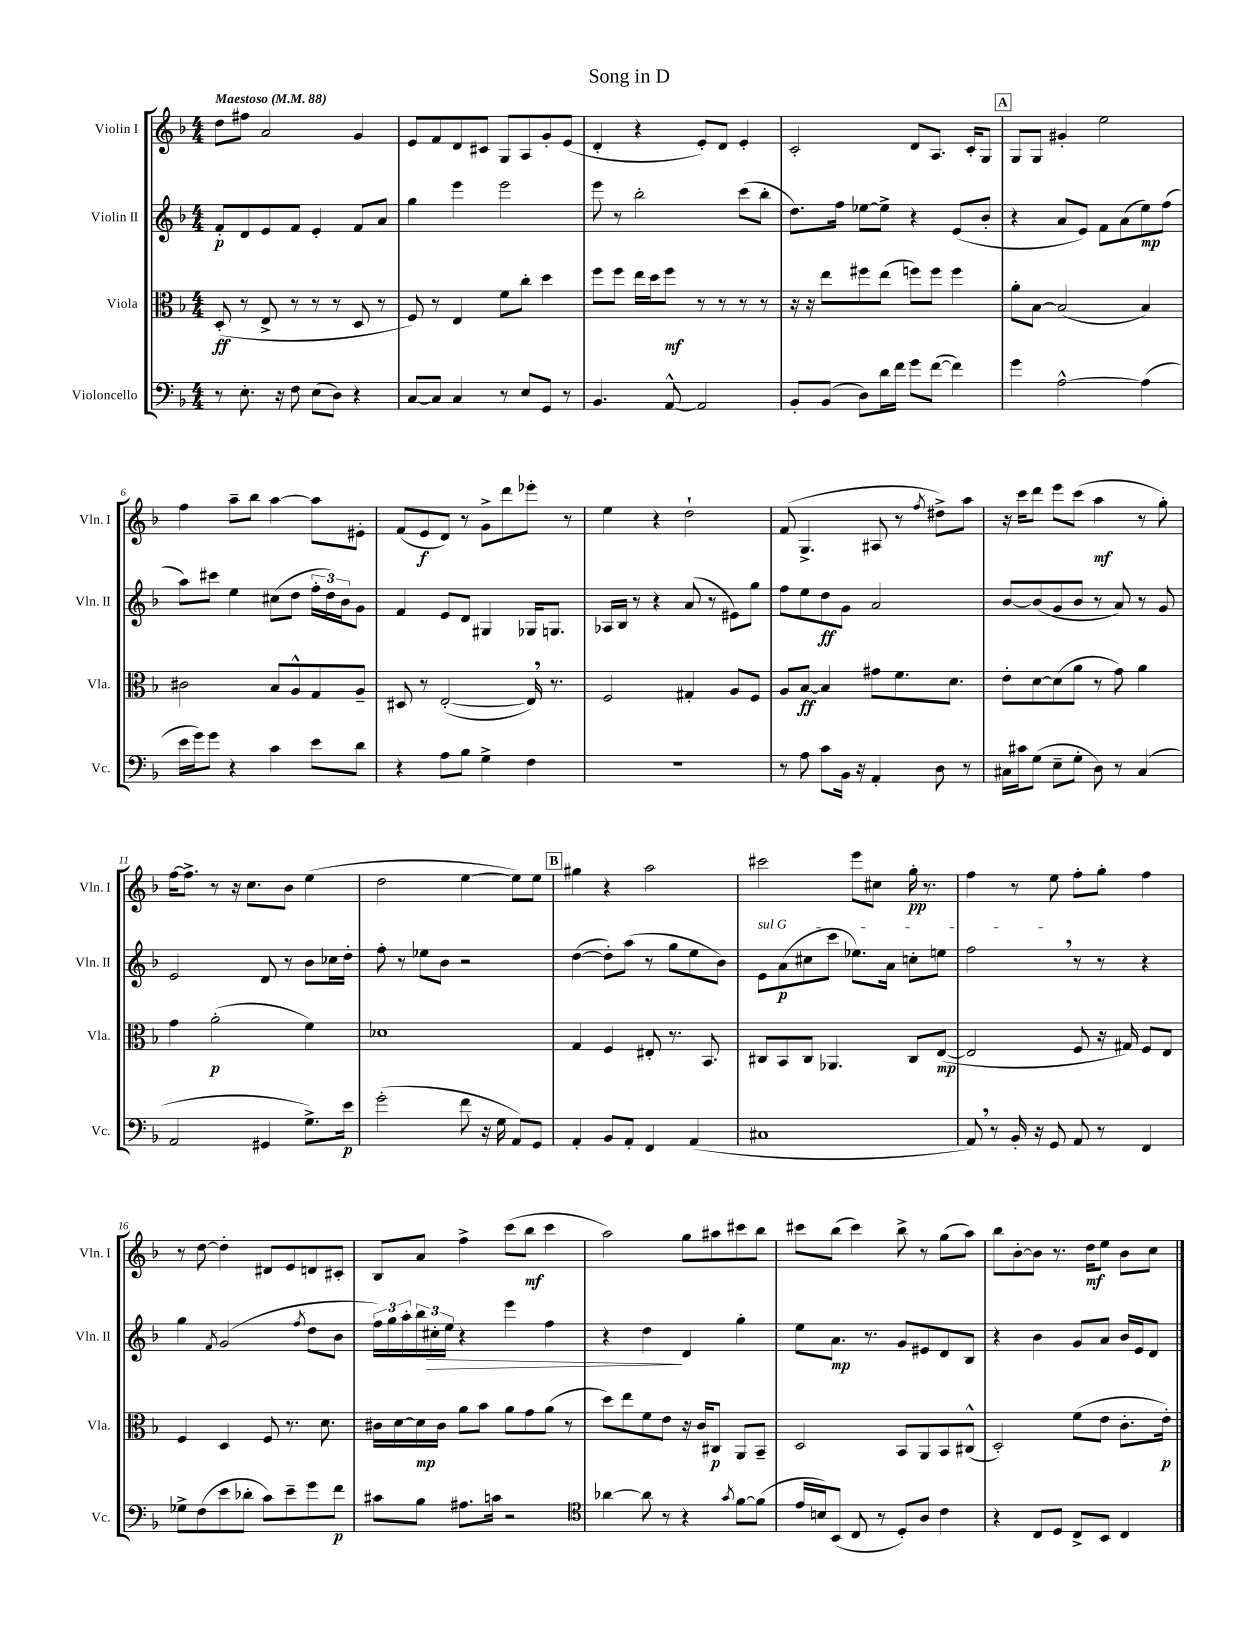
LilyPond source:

\header { title = "Song in D" }
<<
\new StaffGroup <<
\new Staff = "s0" \with { instrumentName = "Violin I" shortInstrumentName = "Vln. I" } {
    \clef treble \key f \major \numericTimeSignature \time 4/4 \tempo "Maestoso" 4 = 88
    d''8 fis''8 a'2 g'4 |
    e'8 f'8 d'8 cis'8 g8 a8 g'8-. e'8( |
    d'4-. r4 e'8-.) d'8 e'4-. |
    c'2-. d'8 a8. c'16-. g8 |
    \mark \markup { \box "A" } g8 g8 gis'4-. e''2 |
    f''4 a''8-- bes''8 a''4~ a''8 eis'8-. |
    f'8( e'8\f d'8) r8 g'8-> d'''8 ees'''8-. r8 |
    e''4 r4 d''2-! |
    f'8( g4.-> ais8 r8 \acciaccatura { f''8 } dis''8->) a''8 |
    r16 c'''16 d'''8 e'''8 c'''8( a''4\mf r8 g''8-.) |
    f''16~ f''8.-> r8 r16 c''8. bes'8 e''4( |
    d''2 e''4~ e''8) e''8 |
    \mark \markup { \box "B" } gis''4 r4 a''2 |
    cis'''2 e'''8 cis''8 g''16-.\pp r8. |
    f''4 r8 e''8 f''8-. g''8-. f''4 |
    r8 d''8~ d''4-. dis'8 e'8 d'8 cis'8-. |
    bes8 a'8 f''4-> c'''8( bes''8\mf c'''4 |
    a''2) g''8 ais''8 cis'''8 bes''8 |
    cis'''8 bes''8( cis'''4) bes''8-> r8 g''8( a''8) |
    bes''8 bes'8~-. bes'8 r8. d''16\mf e''8 bes'8 c''8 \bar "|." |
}
\new Staff = "s1" \with { instrumentName = "Violin II" shortInstrumentName = "Vln. II" } {
    \clef treble \key f \major \numericTimeSignature \time 4/4
    f'8-.\p d'8 e'8 f'8 e'4-. f'8 a'8 |
    g''4 e'''4 e'''2 |
    e'''8 r8 bes''2-. c'''8( bes''8-. |
    d''8.) f''16 ees''8~ ees''8-> r4 e'8( bes'8-. |
    \mark \markup { \box "A" } r4 a'8 e'8) f'8 a'8( e''8\mp) f''8( |
    a''8) cis'''8 e''4 cis''8( d''8 \tuplet 3/2 { f''16-. d''16) bes'16 } g'8 |
    f'4 e'8 d'8 gis4 ges16 g8. |
    aes16 bes16 r8 r4 a'8( r8 eis'8) g''8 |
    f''8 e''8 d''8\ff g'8 a'2 |
    bes'8~ bes'8( g'8 bes'8 r8 a'8) r8 g'8 |
    e'2 d'8 r8 bes'8 ces''16 d''16-. |
    f''8-. r8 ees''8 bes'8 r2 |
    \mark \markup { \box "B" } d''4~( d''8-.) a''8( r8 g''8 e''8 bes'8) |
    \once \override TextSpanner.bound-details.left.text = \markup { \italic "sul G" } e'8\startTextSpan a'8\p( cis''8 c'''8 ees''8.) a'16 c''8-. e''8 |
    f''2\stopTextSpan \breathe r8 r8 r4 |
    g''4 \acciaccatura { f'8 } g'2( \acciaccatura { f''8 } d''8 bes'8 |
    \tuplet 3/2 { f''16) g''16 a''16-. } \tuplet 3/2 { bes''16 cis''16-.\> e''16 } r4 e'''4 f''4 |
    r4 d''4\! d'4 g''4-. |
    e''8 a'8.\mp r8. g'8 eis'8 d'8 bes8 |
    r4 bes'4 g'8 a'8 bes'16 e'16 d'8 \bar "|." |
}
\new Staff = "s2" \with { instrumentName = "Viola" shortInstrumentName = "Vla." } {
    \clef alto \key f \major \numericTimeSignature \time 4/4
    d8-.\ff( r8 e8-> r8 r8 r8 d8 r8 |
    f8) r8 e4 f'8 c''8-. d''4 |
    f''8 f''8 e''16 d''16 f''8\mf r8 r8 r8 r8 |
    r16 r16 e''8 fis''8 e''8( f''8) f''8 f''4 |
    \mark \markup { \box "A" } a'8-. bes8~ bes2( bes4) |
    cis'2 bes8 a8-^ g8 a8-- |
    dis8 r8 e2~-.( e16) \breathe r8. |
    f2 gis4-. a8 f8 |
    a8 bes8~\ff bes4 gis'8 f'8. d'8. |
    e'8-. d'8~ d'8( a'8 r8 g'8) a'4 |
    g'4 a'2-.\p( f'4) |
    des'1 |
    \mark \markup { \box "B" } g4 f4 eis8-. r8. bes,8. |
    cis8 bes,8 cis8 aes,4. cis8 e8~\mp( |
    e2 f8 r16 gis16) f8 e8 |
    f4 d4 f8 r8. d'8. |
    cis'16 d'16~ d'16\mp cis'16 a'8 bes'8 a'8 g'8 a'8( r8 |
    d''8) e''8 f'8 e'8 r16 c'16 cis8\p a,8 bes,8-- |
    d2 bes,8 a,8 bes,8 cis8-^( |
    d2-.) f'8( e'8 c'8.-. e'16-.\p) \bar "|." |
}
\new Staff = "s3" \with { instrumentName = "Violoncello" shortInstrumentName = "Vc." } {
    \clef bass \key f \major \numericTimeSignature \time 4/4
    r8 e8.-. r16 f8 e8( d8) r4 |
    c8~ c8 c4 r8 e8 g,8 r8 |
    bes,4. a,8~-^ a,2 |
    bes,8-. bes,8( d8) d'16 f'16 g'8 f'8~( f'4) |
    \mark \markup { \box "A" } g'4 a2~-^ a4( |
    e'16 g'16) g'8 r4 c'4 e'8 d'8 |
    r4 a8 bes8 g4-> f4 |
    R1 |
    r8 a8 c'8 bes,16 r16 a,4-. d8 r8 |
    cis16 cis'16 g8( e8-- g8-. d8) r8 cis4( |
    a,2 gis,4 g8.->) e'16\p |
    g'2-.( f'8 r16 g16 a,8) g,8 |
    \mark \markup { \box "B" } a,4-. bes,8 a,8-. f,4 a,4( |
    cis1 |
    a,8) \breathe r8 bes,16-. r16 g,8 a,8 r8 f,4 |
    ges8-> f8( e'8 des'8-. c'8) e'8-- g'8 f'8\p |
    cis'8 bes8 ais8. c'16 r2 |
    \clef tenor aes'4~ aes'8 r8 r4 \acciaccatura { g'8 } f'8~ f'8( |
    e'16 b16) bes,8( c8 r8 d8-.) a8 c'4 |
    r4 c8 d8 c8-> bes,8 c4 \bar "|." |
}
>>
>>
